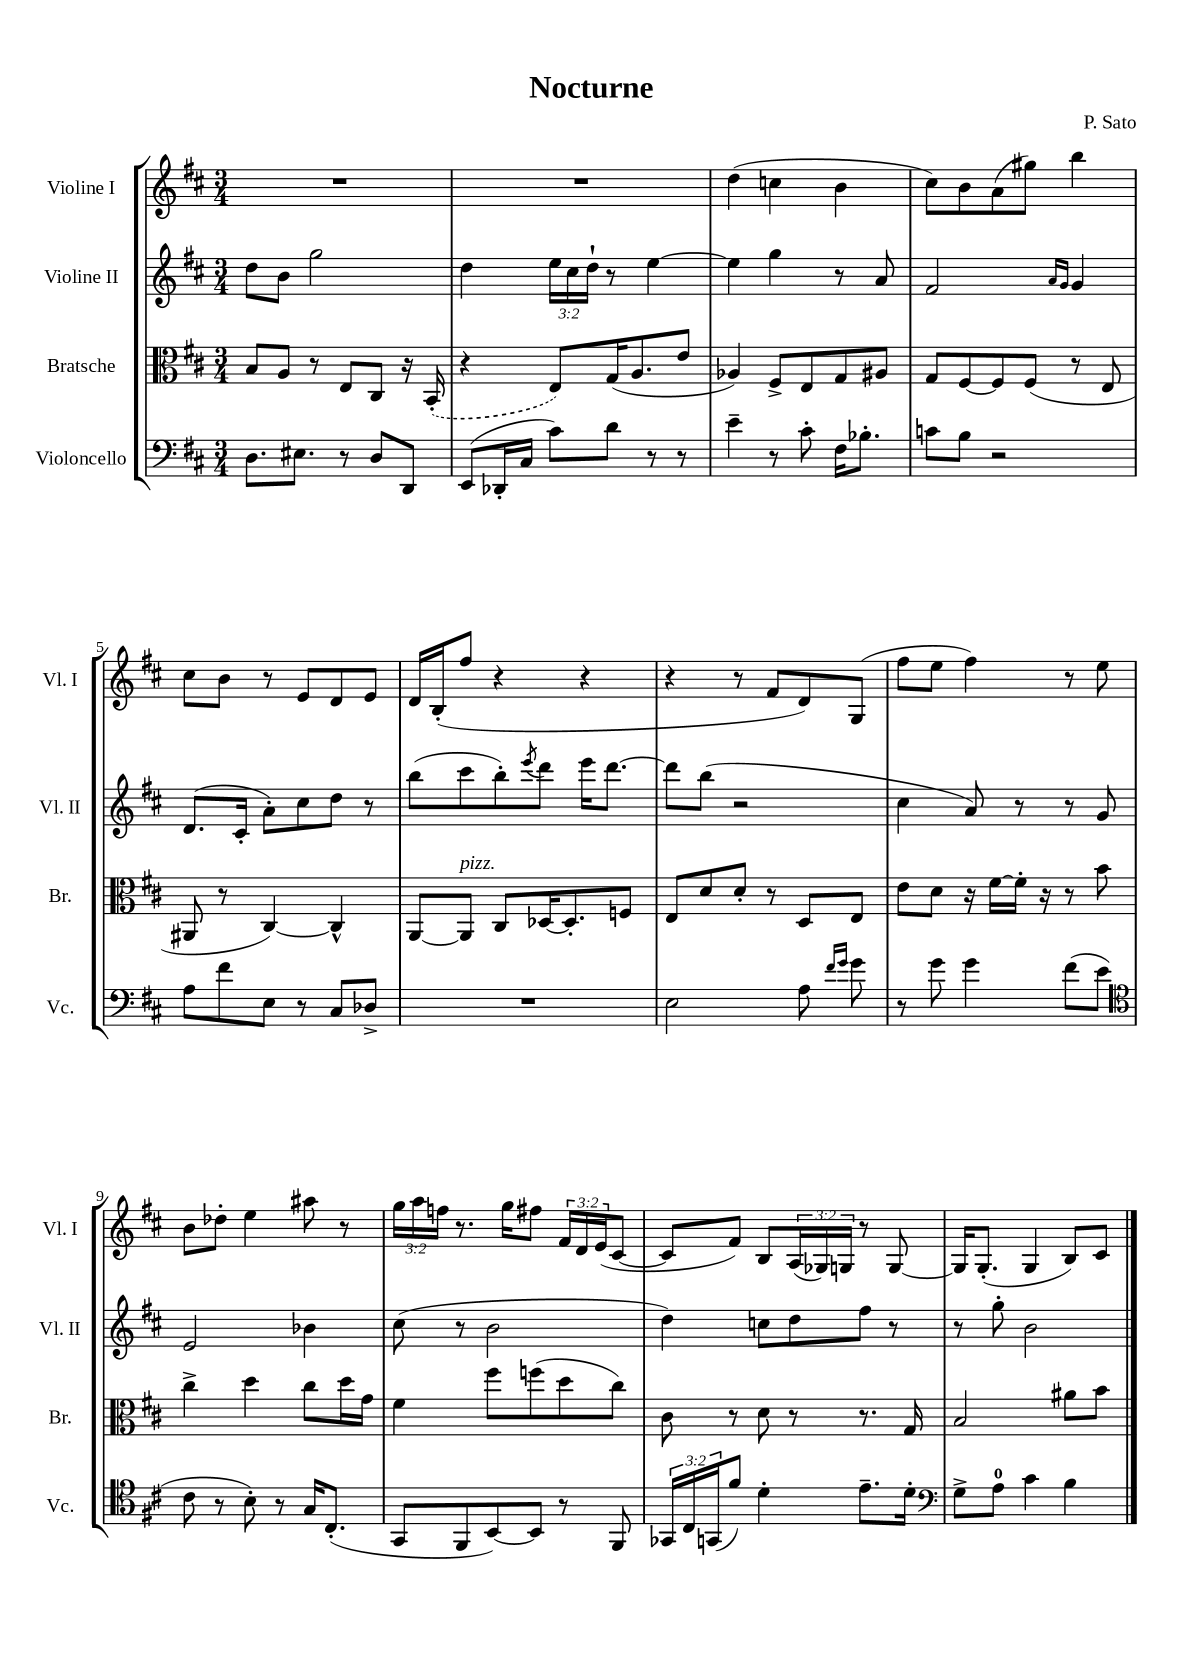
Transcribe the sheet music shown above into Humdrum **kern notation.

**kern	**kern	**kern	**kern
*staff4	*staff3	*staff2	*staff1
*clefF4	*clefC3	*clefG2	*clefG2
*k[f#c#]	*k[f#c#]	*k[f#c#]	*k[f#c#]
*M3/4	*M3/4	*M3/4	*M3/4
8.D\L	8B/L	8dd\L	2.r
.	8A/J	8b\J	.
8.E#\J	.	.	.
.	8r	2gg\	.
8r	8E/L	.	.
8D/L	8C#/J	.	.
8DD/J	16r	.	.
.	(16BB'/	.	.
=	=	=	=
(8EE/L	4r	4dd\	2.r
16DD-'/L	.	.	.
16C#/JJ	.	.	.
8c#\L)	8E/L)	24ee\LL	.
.	.	24cc#\	.
.	.	24dd`\JJ	.
8d\J	(16G/K	8r	.
.	8.A/	.	.
8r	.	[4ee\	.
8r	8e/J	.	.
=	=	=	=
4e~\	4A-/)	4ee\]	(4dd\
8r	8F#^/L	4gg\	4cc\
8c#'\	8E/	.	.
16F#\LK	8G/	8r	4b\
8.B-'\J	.	.	.
.	8A#/J	8a/	.
=	=	=	=
8c\L	8G/L	2f#/	8cc#\L)
8B\J	[8F#/	.	8b\
2r	8F#/]	.	(8a\
.	(8F#/J	.	8gg#\J)
.	.	16qqa/LL	.
.	.	16qqg/JJ	.
.	8r	4g/	4bb\
.	8E/	.	.
=	=	=	=
8A\L	8AA#/	(8.d/L	8cc#\L
8f#\	8r	.	8b\J
.	.	16c#'/Jk	.
8E\J	[4C#/)	8a'\L)	8r
8r	.	8cc#\	8e/L
8C#/L	4C#^^/]	8dd\J	8d/
8D-^/J	.	8r	8e/J
=	=	=	=
2.r	[8AA/L	(8bb\L	16d/LL
.	.	.	(16B'/J
.	8AA/]J	8ccc#\	8ff#/J
.	8C#/L	8bb'\)	4r
.	.	8qeee/	.
.	[16D-/K	8ddd\J	.
.	8.D-'/]	.	.
.	.	16eee\LK	4r
.	.	[8.ddd\J	.
.	8F/J	.	.
=	=	=	=
2E\	8E/L	8ddd\]L	4r
.	8d/	(8bb\J	.
.	8d'/J	2r	8r
.	8r	.	8f#/L
8A\	8D/L	.	8d/)
16qqf#/LL	.	.	.
16qqg/JJ	.	.	.
8g\	8E/J	.	(8G/J
=	=	=	=
8r	8e\L	4cc#\	8ff#\L
8g\	8d\J	.	8ee\J
4g\	16r	8a/)	4ff#\)
.	[16f#\LL	.	.
.	16f#'\]JJ	8r	.
.	16r	.	.
(8f#\L	8r	8r	8r
8e\J	8b\	8g/	8ee\
=	=	=	=
*clefC4	*	*	*
8c#\	4cc#^\	2e/	8b\L
8r	.	.	8dd-'\J
8B'\)	4dd\	.	4ee\
8r	.	.	.
16G/LK	8cc#\L	4b-\	8aa#\
(8.C#'/J	.	.	.
.	16dd\L	.	8r
.	16g\JJ	.	.
=	=	=	=
8GG/L	4f#\	(8cc#\	24gg\LL
.	.	.	24aa\
.	.	.	24ff\JJ
8FF#/	.	8r	8.r
[8BB/)	8ff#\L	2b\	.
.	.	.	16gg\LK
8BB/]J	(8ff\	.	8ff#\J
8r	8dd\	.	24f#/LL
.	.	.	24d/
.	.	.	(24e/J
8FF#/	8cc#\J)	.	[8c#/J
=	=	=	=
24GG-/LL	8c#\	4dd\)	8c#/]L
24C#/	.	.	.
(24GG/J	.	.	.
8f#/J)	8r	.	8f#/J)
4d'\	8d\	8cc\L	8B/L
.	8r	8dd\	(24A/L
.	.	.	24G-/)
.	.	.	24G/JJ
8.e~\L	8.r	8ff#\J	8r
.	.	8r	[8G/
16d'\Jk	16G/	.	.
=	=	=	=
*clefF4	*	*	*
8G^\L	2B/	8r	16G/]LK
.	.	.	(8.G'/J
8A\J	.	8gg'\	.
4c#\	.	2b\	4G/
4B\	8a#\L	.	8B/L)
.	8b\J	.	8c#/J
==	==	==	==
*-	*-	*-	*-
